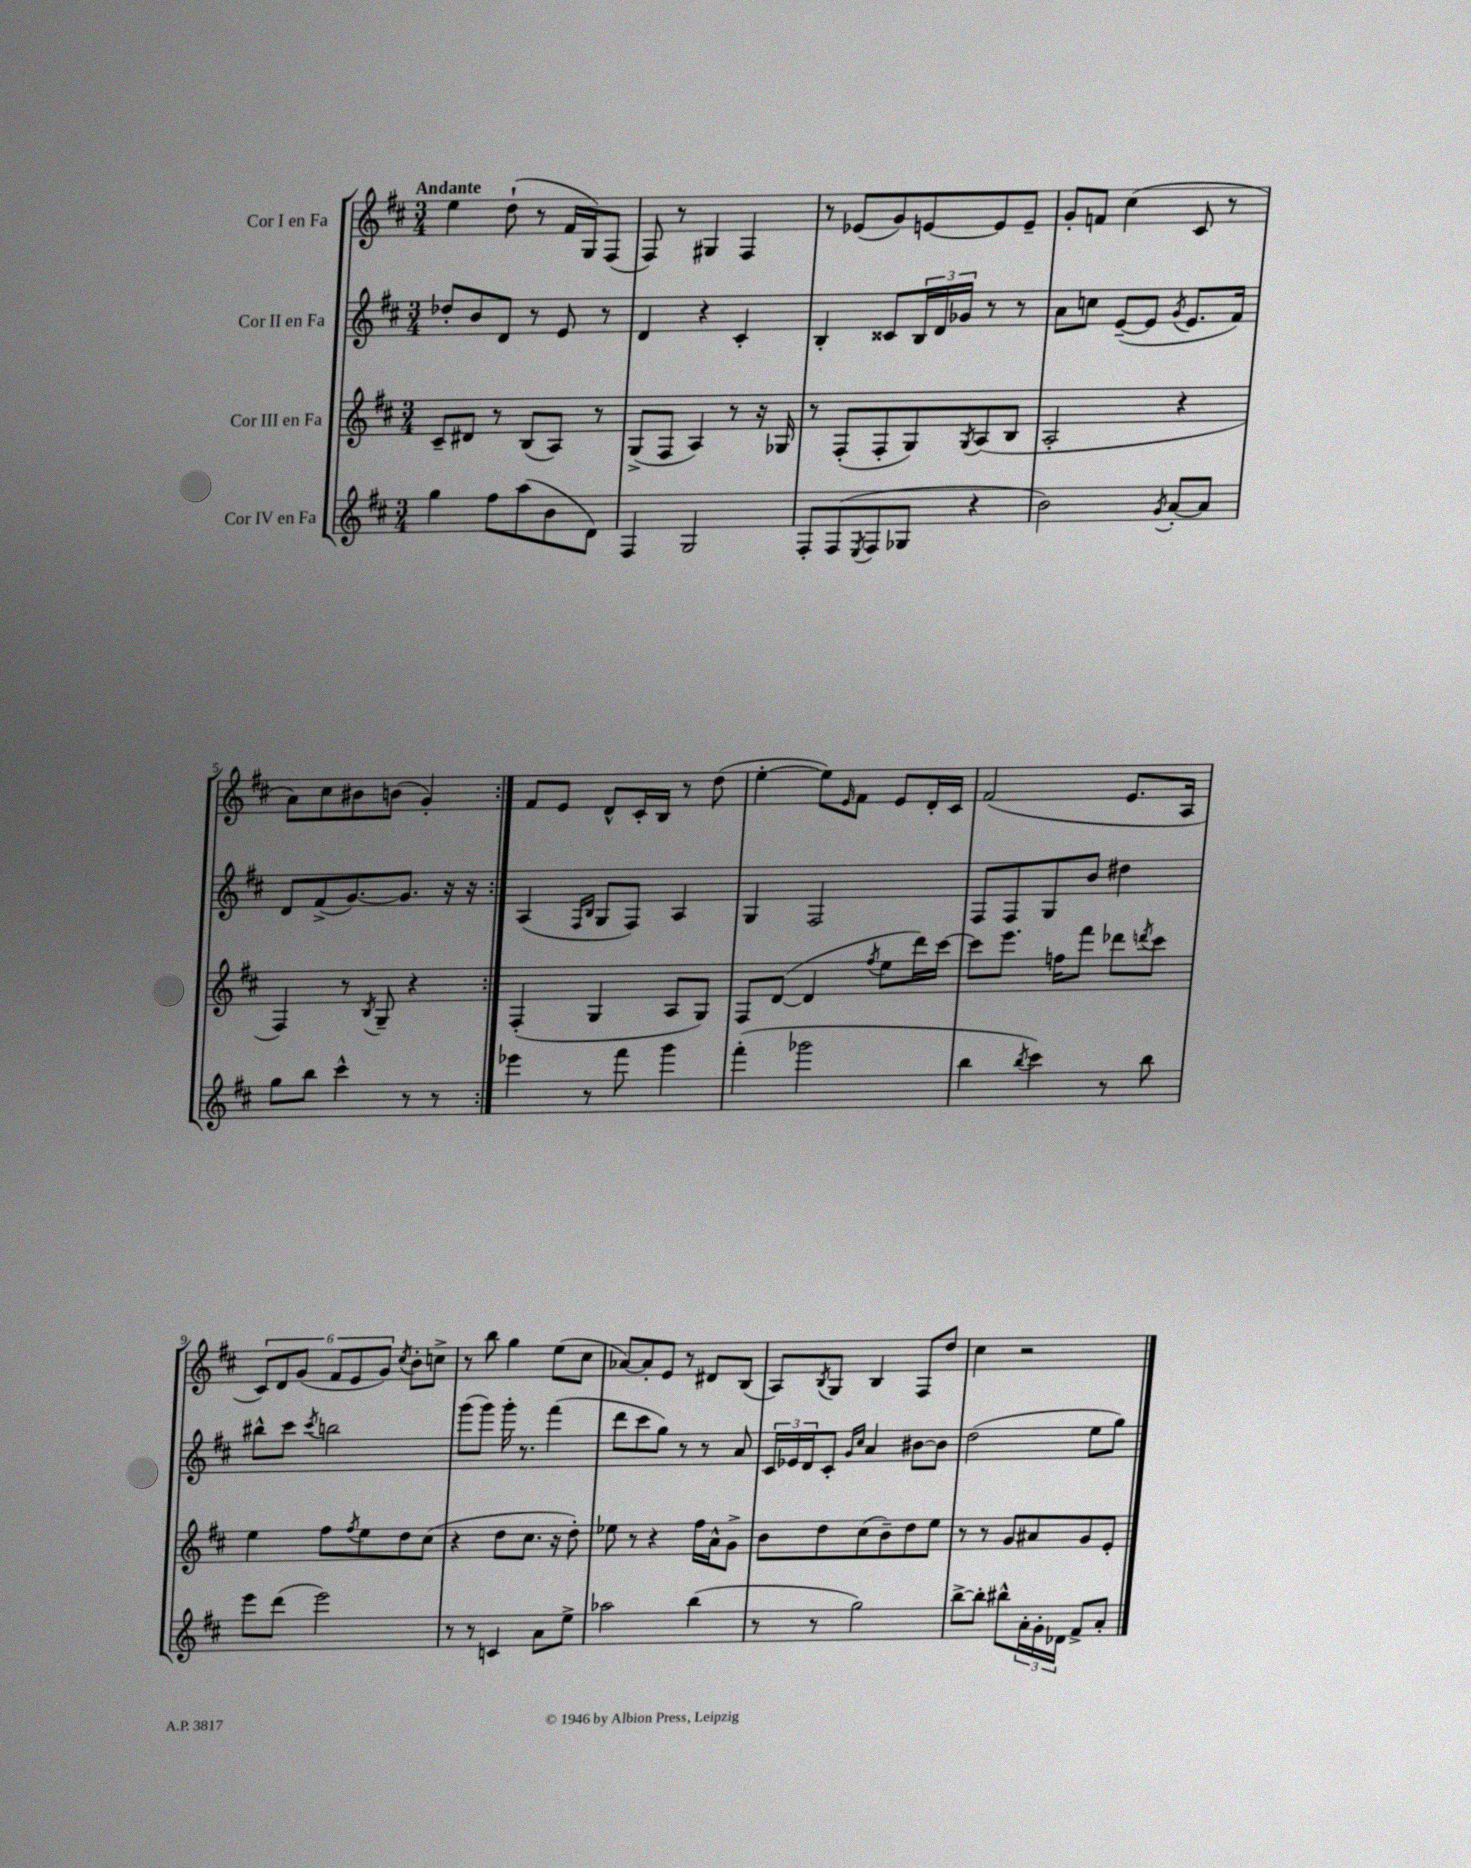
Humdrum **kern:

**kern	**kern	**kern	**kern
*staff4	*staff3	*staff2	*staff1
*clefG2	*clefG2	*clefG2	*clefG2
*k[f#c#]	*k[f#c#]	*k[f#c#]	*k[f#c#]
*M3/4	*M3/4	*M3/4	*M3/4
4gg	8c#~	8dd-'	4ee
.	8d#	8b	.
8ff#	8r	8d	(8dd`
(8aa	(8B	8r	8r
8b	8A)	8e	16f#
.	.	.	16G)
8d)	8r	8r	(8F#
=	=	=	=
4F#	(8G^	4d	8F#)
.	8F#	.	8r
2G	4A)	4r	4G#
.	8r	4c#'	4F#
.	16r	.	.
.	16G-	.	.
=	=	=	=
8F#'	8r	4B'	8r
(8F#	(8F#'	.	(8e-
8qE	.	.	.
8F#	8F#'	8c##	8g)
8G-	8G)	24B	[8e
.	.	24d	.
.	.	24g-	.
.	8qG	.	.
4r	(8A	8r	8e]
.	8B	8r	8e~
=	=	=	=
2b)	2A'	8a	8g'
.	.	8cc	8f
.	.	([8e~	(4cc#
.	.	8e]	.
8qg	.	8qg	.
[8a'	4r	8.e	8c#
8a]	.	.	8r
.	.	16f#)	.
=	=	=	=
8gg	4F#)	8d	8a)
8bb	.	(8f#^	8cc#
4ccc#^^	8r	[8.g)	8b#
.	8qB	.	.
.	8G~	.	(8b
.	.	8.g]	.
8r	4r	.	4g')
8r	.	16r	.
.	.	16r	.
=:|!	=:|!	=:|!	=:|!
4eee-	(4F#'	(4A	8f#
.	.	.	8e
.	.	16qqF#	.
.	.	16qqB	.
8r	4G	8G	8d^^
8fff#	.	8F#)	16c#'
.	.	.	16B
4ggg	8A	4A	8r
.	8G)	.	(8dd
=	=	=	=
(4fff#'	8F#	4G	[4ee'
.	([8d	.	.
2ggg-	4d]	2F#	8ee])
.	.	.	16qqe
.	.	.	8f#
.	8qff#	.	.
.	8ee	.	8e
.	16ddd)	.	16d'
.	[16ccc#	.	16c#
=	=	=	=
4bb	8ccc#]	8F#	(2f#
.	8.eee	8F#	.
8qbb	.	.	.
4ccc#)	.	8G	.
.	16ff	.	.
.	8fff#	8b	.
8r	8ddd-	4dd#	8.e
.	8qddd	.	.
8bb	8ccc#	.	.
.	.	.	16A
=	=	=	=
8eee	4ee	8bb#^^	12c#)
.	.	.	12d
(8ddd	.	8ccc#	.
.	.	.	(12g
.	.	8qccc#	.
2eee)	8ff#	2bb	12f#
.	.	.	12e
.	8qff#	.	.
.	8ee	.	.
.	.	.	12g)
.	.	.	8qcc#
.	8dd	.	8b'
.	(8cc#	.	8cc^
=	=	=	=
8r	4r	(8ggg	8r
8r	.	8ggg)	8bb
4c	8dd	16ggg'	4gg
.	.	8.r	.
.	8.cc#	.	.
8a	.	(4fff#	(8ee
.	16r	.	.
8ee^	8dd')	.	8cc#
=	=	=	=
2aa-	8ee-	8ddd	[8a-)
.	8r	8ccc#	8a-']
.	4r	8gg)	8e
.	.	8r	8r
(4bb	16ff#	8r	8d#
.	16a^^	.	.
.	8g^	8a	(8B
=	=	=	=
8r	8b	24c#	8A)
.	.	24e-	.
.	.	24d	.
.	.	.	8qB
8r	8dd	8c#'	8G
.	.	16qqg	.
.	.	16qqcc#	.
2gg)	(8cc#	4a	4B
.	8b~)	.	.
.	8dd	[8b#	8F#
.	8ee	8b#]	8dd
=	=	=	=
[8bb^	8r	(2dd	4cc#
8bb']	8r	.	.
8bb#^^	8g	.	2r
24a'	8a#	.	.
24g'	.	.	.
24d-	.	.	.
8f#^	8g	8ee	.
8a'	8e'	8gg)	.
==	==	==	==
*-	*-	*-	*-
